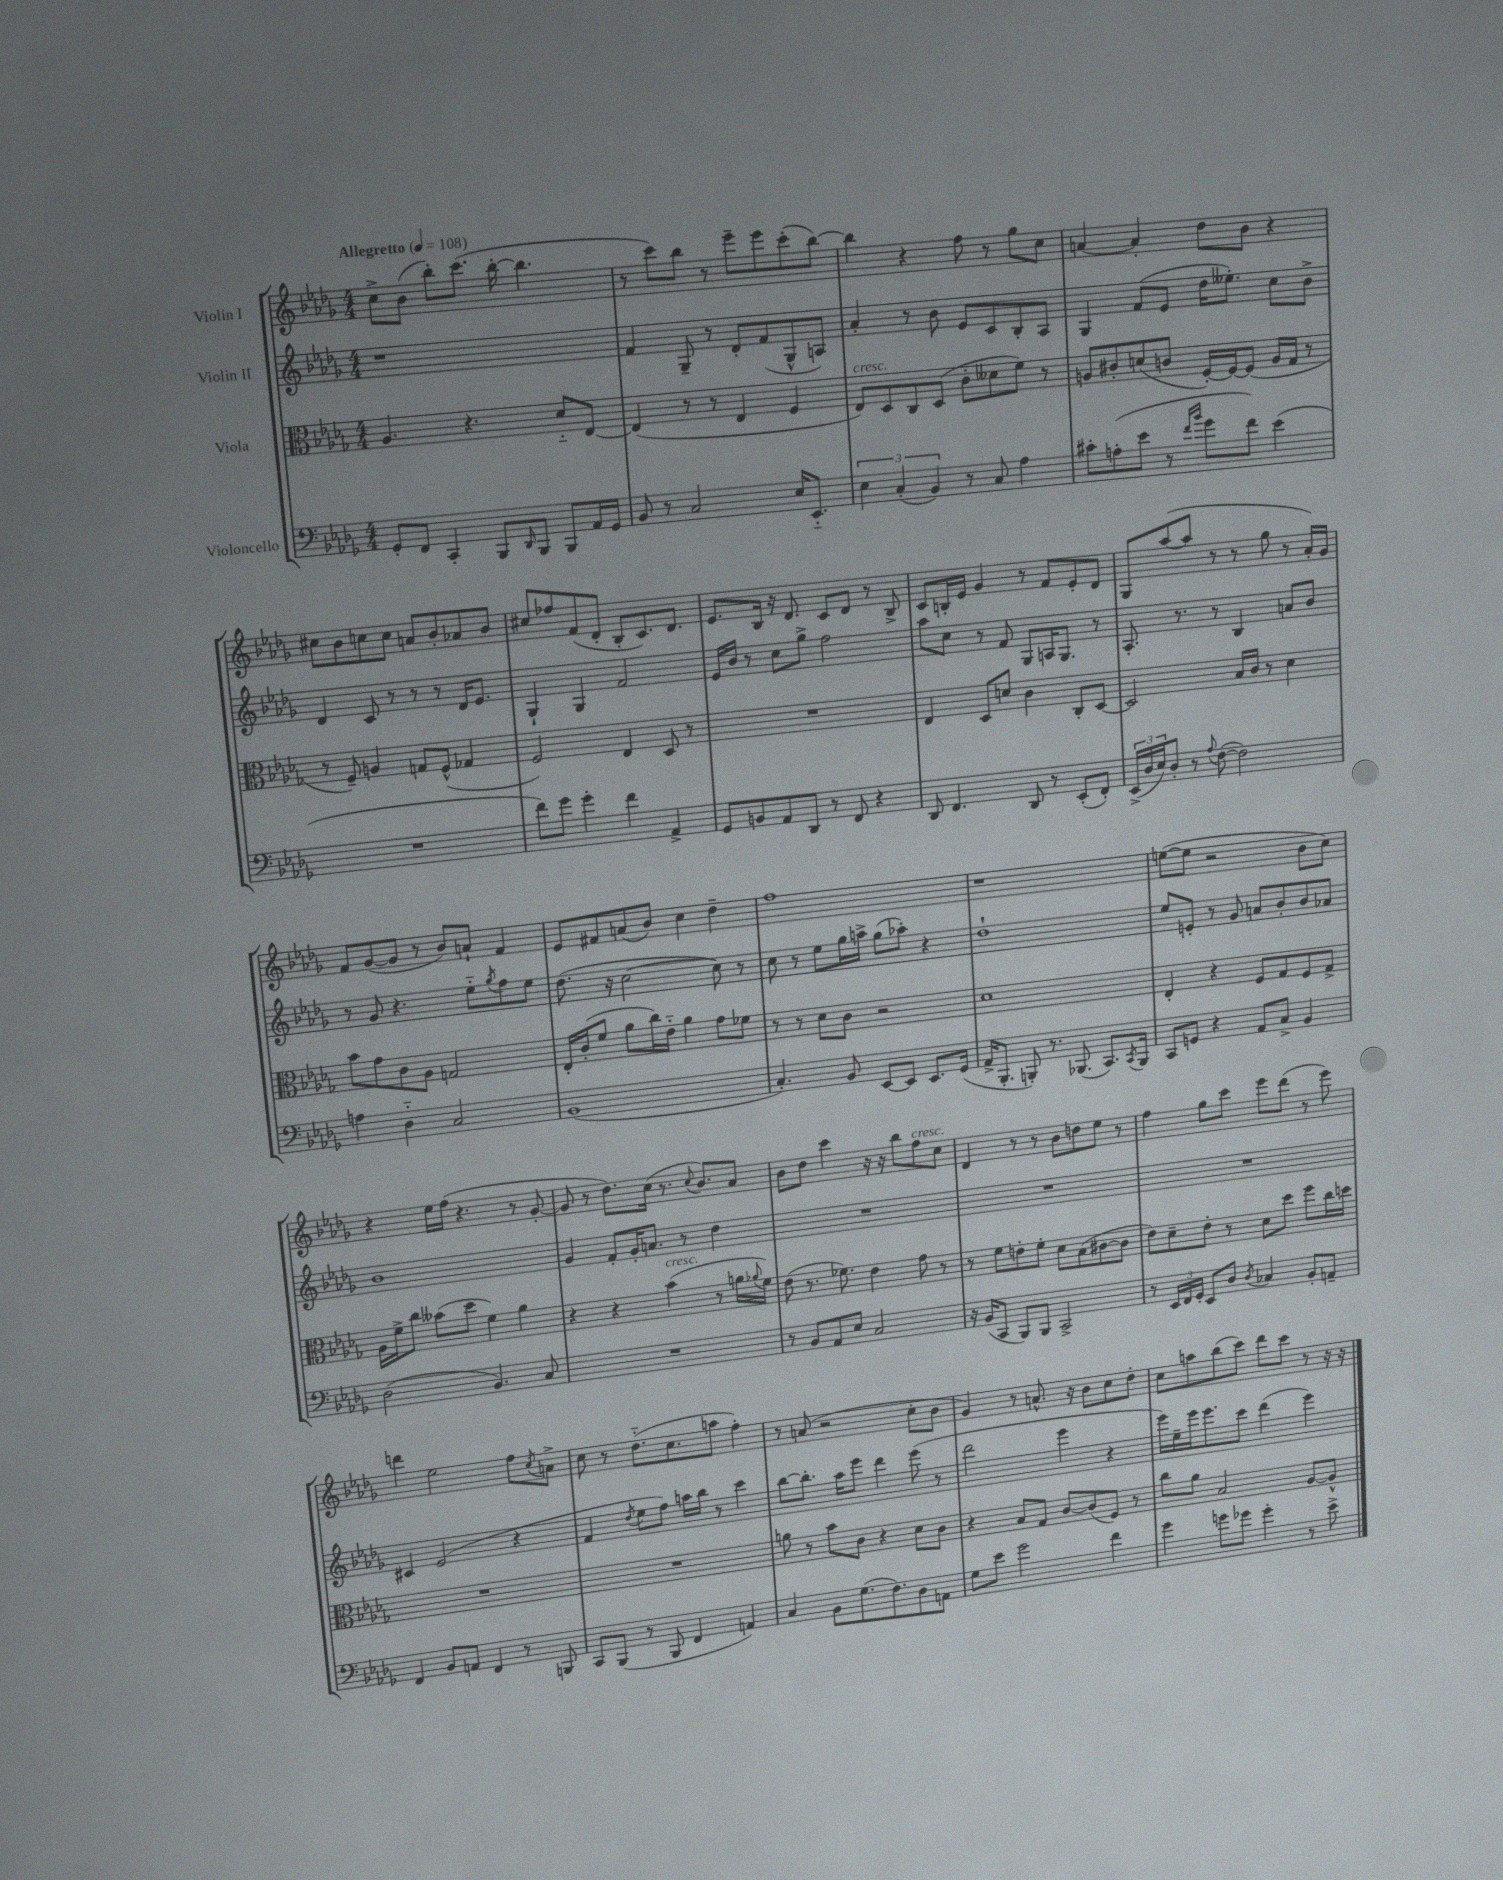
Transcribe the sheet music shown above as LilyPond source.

<<
\new StaffGroup <<
\new Staff = "s0" \with { instrumentName = "Violin I" } {
    \clef treble \key des \major \numericTimeSignature \time 4/4 \tempo "Allegretto" 4 = 108
    c''8-> bes'8( bes''8-.) c'''8.( bes''16~-. bes''4. |
    r8 c'''8) bes''8 r8 ees'''8-- ees'''8 c'''8-.( bes''8~) |
    bes''4 r4 f''8 r8 ges''8 c''8 |
    a'4~ a'4-. des''8 bes'8 r4 |
    cis''8 bes'8 c''8 c''8 a'8 bes'8-. aes'8 bes'8 |
    cis''8 fes''8 f'8( des'8-. bes8-. c'8.) des'8. |
    ees'8. bes16 r16 des'8. c'8 des'8 r8 bes8-> |
    c'8 b16-. ees'16 ges'4 r8 f'8 ees'8-. des'8 |
    ges8 aes''8~( aes''8 r8 r8 ges''8 r8 aes'16-.) ges'16 |
    f'8 ges'8~( ges'8 r8 bes'8) a'8-! f'4 |
    ees'8 fis'8 a'8( bes'8) c''4 des''4-- |
    f''1 |
    r1 |
    e''8~( e''8 r2 bes'8 c''8) |
    r4 ees''16 f''16( r4. r8 ges'8~-. |
    ges'8 r8 des''8.) c''16( r8. \appoggiatura { c''8 } bes'8.) aes'8 |
    bes'8 des''8 c'''4 r16 r16 bes''8 f''8^\markup { \italic "cresc." } c''8 |
    des'4 r8 r8 bes'8 d''8 ees''8 r8 |
    f''4 ges''8 c'''8 ees'''8 des'''8( r8 ees'''8) |
    d'''4 ees''2 f''8 \acciaccatura { c''8 } a'8-> |
    c''8 r8 des''8.-_( c''8. a''8 f''4-.) |
    r8 a'8( r2 c''8-. bes'8 |
    ges'4) r8 a'8.-^ r16 bes'8 c''8 des''8-. |
    c''8 a''8 bes''8( c'''8) des'''8 c'''8 r8 r16 r16 \bar "|." |
}
\new Staff = "s1" \with { instrumentName = "Violin II" } {
    \clef treble \key des \major \numericTimeSignature \time 4/4
    r1 |
    f'4 ges8-- r8 des'8-. f'8( ges8-^ a8) |
    aes'4-. r8 bes'8 ees'8 c'8 bes8-. aes8 |
    ges4 f'8( ees'8 des''16 eeses''8.-.) c''8 bes'8-> |
    des'4 c'8 r8 r8 r8 des'16 ees'8. |
    ges4-! ges4 f'2 |
    ees'16 bes'16 r8 c''8 ges''8-> f''2 |
    aes''8 c''8 r8 f'8 ges8 a16 ges8. r8 |
    aes8.-. r8. r8 bes4 a'8 bes'8 |
    r8 ges'8 r4. ees''8-_ \acciaccatura { ges''8 } f''8 ees''8 |
    des''8.( r16 c''2~ c''8) r8 |
    c''8 r8 ees''8 ges''16 a''16-> ges''8( aes''8-.) r4 |
    des''1-! |
    ees''8 e'8-. r8 ges'8 a'8 bes'8-. bes'8 aes'8 |
    bes'1 |
    ges'4 f'8-. ges'16-. a'8. r8 des''4 |
    R1 |
    R1 |
    R1 |
    cis'4 ees'2( r4 |
    f'4 \acciaccatura { des''8 } ees''8 f''8) a''16 bes''16 r8 c'''4 |
    bes''8~ bes''8.-. aes''16 ees'''8 des'''4 ees'''8( r8 |
    des'''2 ees'''4 r4 |
    ees'''16) ees''16-- ees'''16 ees'''8. c'''8 des'''4( ees'''4) \bar "|." |
}
\new Staff = "s2" \with { instrumentName = "Viola" } {
    \clef alto \key des \major \numericTimeSignature \time 4/4
    aes4. r4. des'8-_ ees8~ |
    ees4( r8 r8 ees4 f4 |
    ees8^\markup { \italic "cresc." }) des8 c8 des8( c'8-. deses'8 f'8) r8 |
    a8 cis'8-. d'8( c'8 f16~-.) f16~ f8( a16 ges16 r8 |
    r8 f8--) a4 g8 f8-^( ges4 |
    f2) ees4 des8 r8 |
    R1 |
    ees4 des8 d'8 c'4 c8-. des8~ |
    des2 bes16 c'16 r8 des'4 |
    bes'8 ges'8 c'8 aes8 g2 |
    ees16-. c'16-.( f'8 aes'8 c''16) ees'16-_ aes'4 ges'8 fes'8 |
    r8 r8 des'8 c'8 r2 |
    des'1 |
    ees4-. r4 f8 ges8 f8 ges8-> |
    aes16 f'16-> c''8 beses'8( des''8 f'4) aes'4 |
    r4 r4 bes'4^\markup { \italic "cresc." }( r8 a'16 \appoggiatura { aes'8 } f'16) |
    ees'8( r8. fes'8.) ees'4 ges'8 r8 |
    r8 f'8 e'8-. f'8-. des'8 bes8( cis'8~ cis'8 |
    ees'8) des'8-- ees'8-. r8 des'8 des''8 f''8 c''16 d''16 |
    R1 |
    R1 |
    a'8 r8 bes'8 c'8 r4 des'8 c'8 |
    r4 bes8 ges8 c'8~ c'8( f8) r8 |
    c''8 aes'8 bes2 aes8~ aes8-^ \bar "|." |
}
\new Staff = "s3" \with { instrumentName = "Violoncello" } {
    \clef bass \key des \major \numericTimeSignature \time 4/4
    ges,8-. f,8 c,4-. bes,,8 \grace { des,16 } bes,,8 bes,,8 aes,16 ges,16 |
    bes,8 r8 c2 ees16 ees,8.-_ |
    \tuplet 3/2 { ees4 c4-.( bes,4) } r8 c8 aes4 |
    cis'8-. a8-.( ees'8 r8 \grace { f'16 bes'16 } ges'8 f'8) ees'4( |
    R1 |
    f'8) ges'8 ges'4-. f'4 aes,4-> |
    ges,8 b,8 aes,8 des,8 r8 f,8 r4 |
    des,8 f,4. des,8 r8 ees,8-.( f,8-.) |
    \tuplet 3/2 { ees,16->( des16 ees16) } des8-. r8 \appoggiatura { aes8 } f8~( f2) |
    a4 des4-_ c2 |
    bes,1( |
    c4.-.) bes,8 ees,8~ ees,8 ees,8. ges,16( |
    aes,16-> bes,,8.-. b,,8-.) r8. bes,,8.( c,8.) \acciaccatura { c,8 } bes,,16 |
    c,8 g,8 r4 aes,8 c8-> bes,4 |
    des2( bes,4.) c8 |
    R1 |
    r8 bes,8 aes,8 ees8 c2 |
    r16 bes,16( c,8 bes,,8) bes,,8 c,2-> |
    r8 \tuplet 3/2 { ees,16 f,16 ges,16-. } ees,8 des8 \acciaccatura { des8 } ces4 bes,8-. a,8-- |
    f,4 bes,8 a,8 f,4 r8 b,,8 |
    c,8 bes,,8( r8 bes,,8 f,4 a,4) |
    c4 bes,8 ges8.( f8.) des8 a,8 |
    ges8 ees'8 ges'2 f'4 |
    ges'4 g'8 ges'8 ges'4-. r8 ees'8-> \bar "|." |
}
>>
>>
\layout { \context { \Score \remove "Bar_number_engraver" } }
